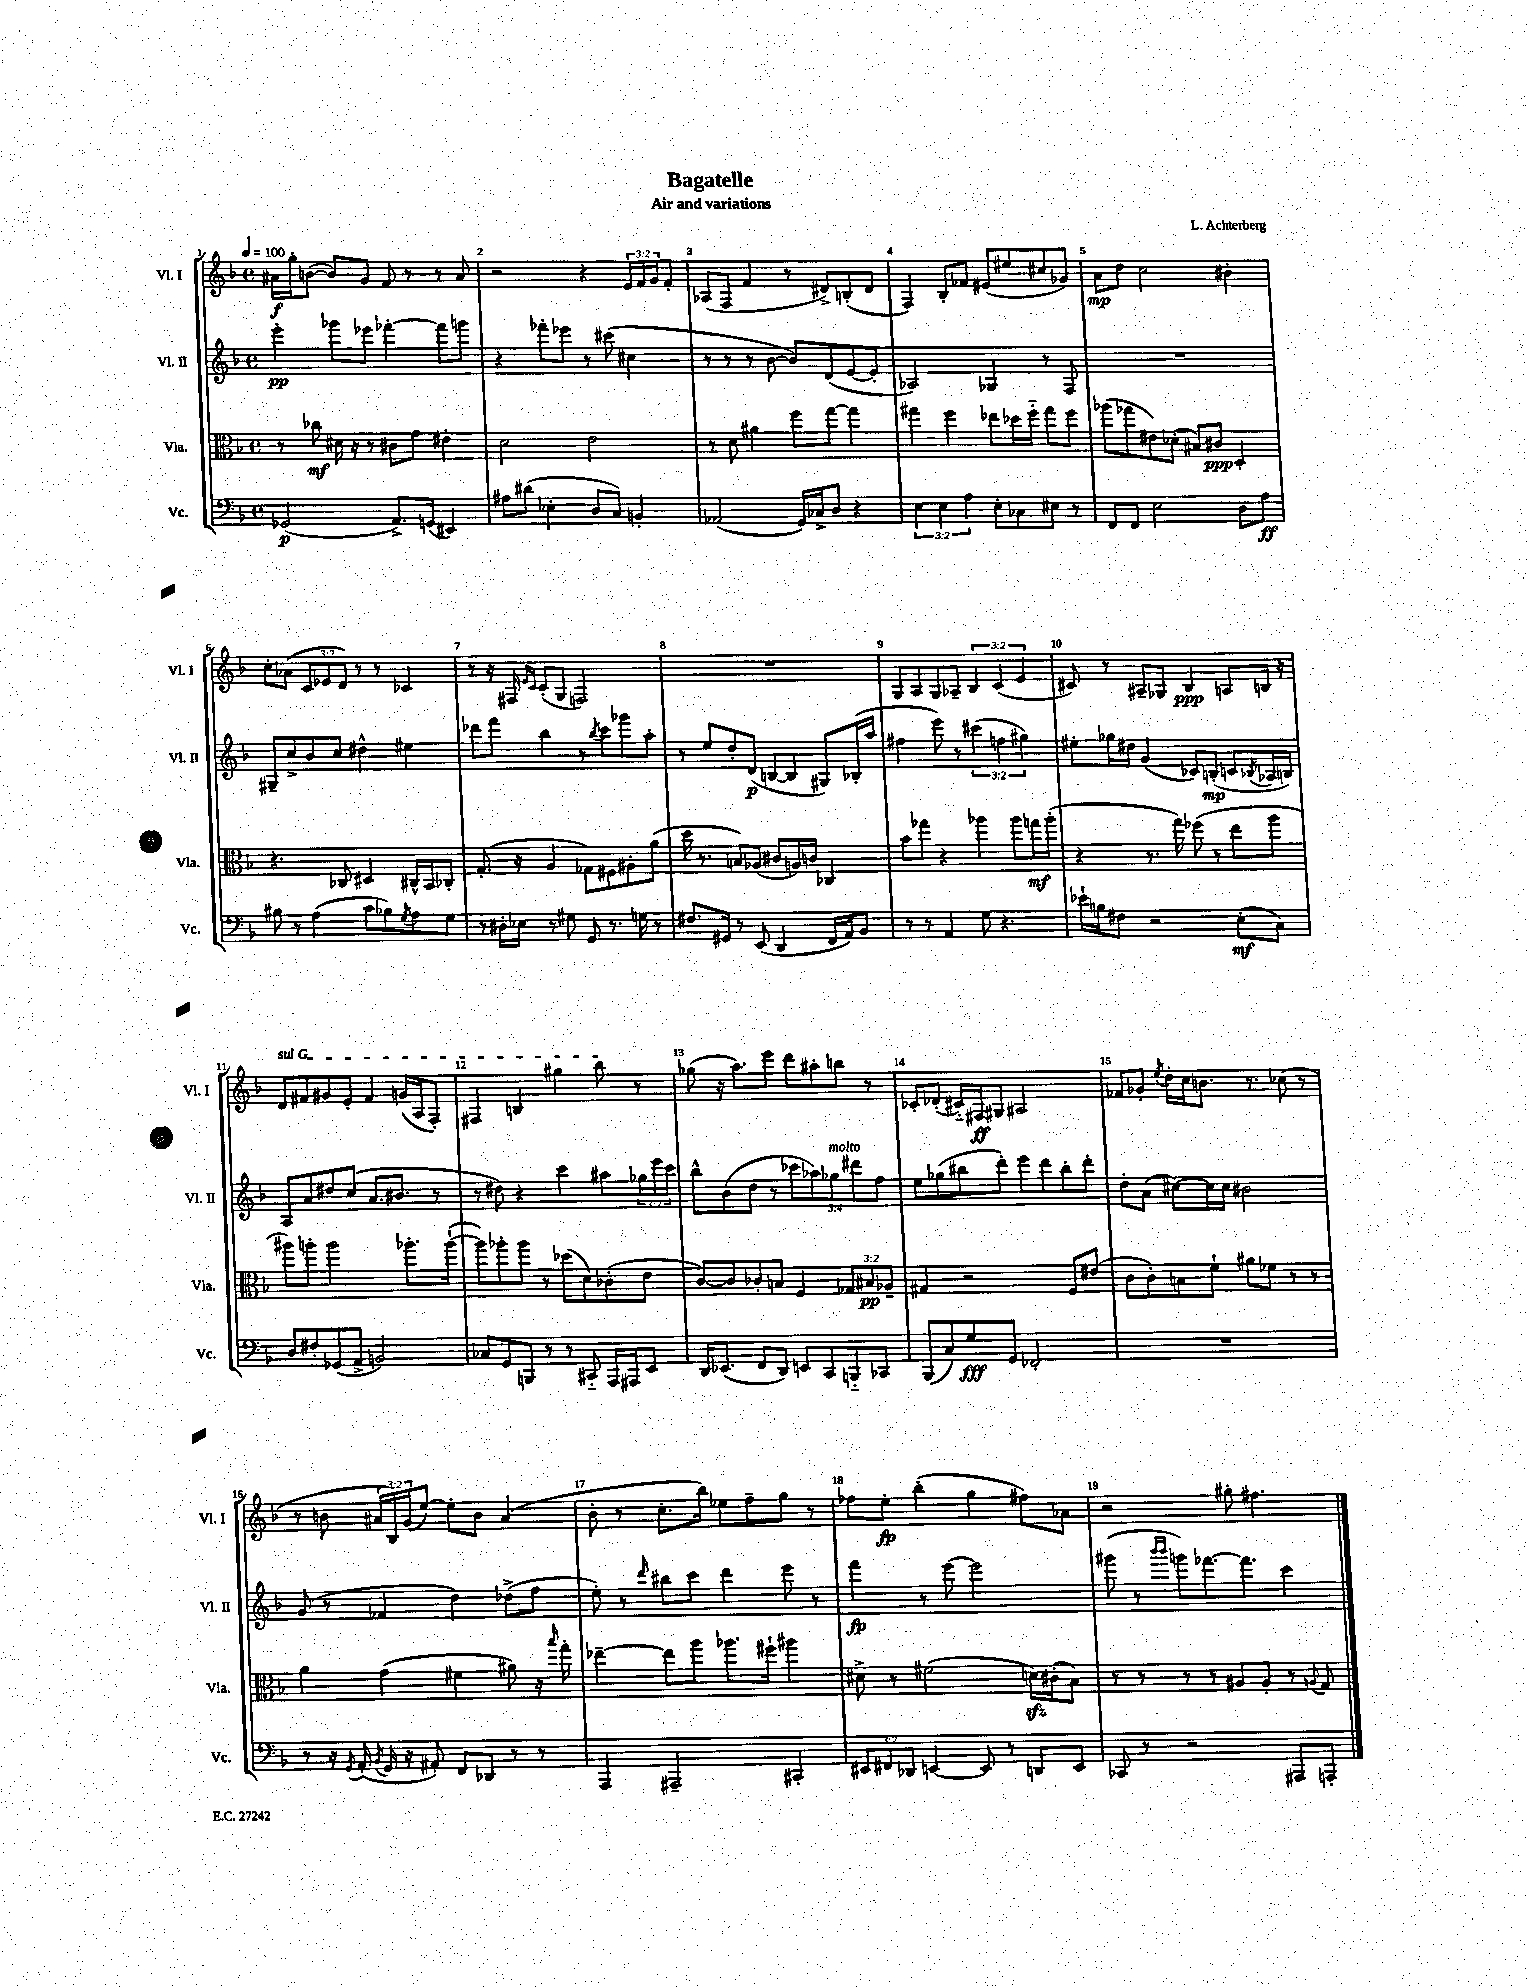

**kern	**kern	**kern	**kern
*staff4	*staff3	*staff2	*staff1
*clefF4	*clefC3	*clefG2	*clefG2
*k[b-]	*k[b-]	*k[b-]	*k[b-]
*M4/4	*M4/4	*M4/4	*M4/4
*met(c)	*met(c)	*met(c)	*met(c)
*MM100	*MM100	*MM100	*MM100
(2GG-/	8r	4eee'\	16a#\LL
.	.	.	16gg'\J
.	8cc-\	.	([8b\J
.	16d#\	8ggg-\L	8b/]L)
.	16r	.	.
.	8r	8eee-\J	8g/J
8.AA^/L)	8c#\L	[4fff-'\	8f/
.	8g\J	.	8r
(16GG/Jk	.	.	.
4EE#/)	4e#'\	8fff-\]L	8r
.	.	8ggg\J	8a#/
=	=	=	=
8A#\L	2d\	4r	2r
(8d#\J	.	.	.
4E-'\	.	8fff-'\L	.
.	.	8eee-\J	.
8D/L	2e\	8r	4r
8C/J)	.	(8ccc#\	.
4BB'/	.	4cc#\	24e/LL
.	.	.	24f/
.	.	.	24g/J
.	.	.	8f'/J
=	=	=	=
(2AA-/	8r	8r	(8A-/L
.	8d\	8r	8F/J
.	4a#\	8r	4f/
.	.	[8b-\	.
16GG/LL)	8ff\L	8b-/]L)	8r
16C-^/J	.	.	.
8D/J	[8gg\J	(8d/	8d#^/L)
4r	4gg\]	[8e/	(8B'/
.	.	8e'/]J	8d#/J
=	=	=	=
6E\	4gg#\	2A-/)	4F/)
6E\	.	.	.
.	4ff\	.	8B-'/L
6A\	.	.	.
.	.	.	8f-/J
8E'\L	8ee-\L	4G-/	(8e#/L
8C-\	16dd-\L	.	8ee#/
.	16ff'~\JJ	.	.
8E#\J	8gg#\L	8r	8cc#/
8r	8ff\J	8F/	8g-/J)
=	=	=	=
8FF/L	(8aa-\L	1r	8a\L
8FF/J	8gg-\	.	8dd\J
2E\	8e#\)	.	2cc\
.	(8d-'\J	.	.
.	8B#/L)	.	.
.	8c#/J	.	.
8D\L	4D'/	.	4b#'\
8A\J	.	.	.
=	=	=	=
8B#\	4.r	8G#~/L	8cc'\L
8r	.	8cc^/	(8a-\J
(4A\	.	8b-/	12c/L
.	.	.	12e-/
.	8C-/	8cc/J	.
.	.	.	12d/J)
8c\L	4D#/	4dd#^^\	8r
8B-\)	.	.	8r
8qG/	.	.	.
8A\	16C#^^/LL	4ee#\	4c-/
.	16BB-/J	.	.
8G\J	8C-'/J	.	.
=	=	=	=
8r	(8.G'/	8ddd-\L	8r
16D#'\LL	.	8fff\J	16r
16E-\JJ	16r	.	16F#/
.	.	.	16qqe/LL
.	.	.	16qqc/JJ
8r	4A/	4bb-\	(8c'/L
8G#\	.	.	8G/J
8GG/	8G-\L)	8r	2F/)
.	.	8qbb-/	.
8.r	8F#\	8ccc\L	.
.	8A#'\	8ggg-\	.
16G\	.	.	.
8r	(8a\J	8aa'\J	.
=	=	=	=
8.F#/L	16dd\	8r	1r
.	8.r	.	.
.	.	8ee/L	.
16GG#/Jk	.	.	.
8r	8B/L)	8dd'/	.
(8EE/	(8A-/J	(8d/J	.
4DD/	8c#/L	[8B/L	.
.	16A/L)	8B/]J	.
.	16c/JJ	.	.
16FF/LL	4C-/	8G#/L)	.
16AA/J)	.	.	.
8BB-/J	.	(16B-'/L	.
.	.	16aa/JJ	.
=	=	=	=
8r	8b-\L	4ff#\	8G/L
8r	8gg-\J	.	8A/
4AA/	4r	8eee\)	8G/
.	.	8r	8A-~/J
8G\	4aa-\	(6ccc#\	6B-/
4.r	.	.	.
.	.	6ff\	(6c/
.	8aa-\L	.	.
.	.	6gg#\)	6e/
.	16gg\L	.	.
.	(16aa-'\JJ	.	.
=	=	=	=
16e-`\LL	4r	8ee#'\L	8c#/)
16B\J	.	.	.
8F#\J	.	16gg-\L	8r
.	.	16dd#\JJ	.
2r	8.r	(4g/	8A#~/L
.	.	.	8G-/J
.	16gg\)	.	.
.	(8ff-\	8c-/L)	4B-/
.	8r	(8B'/J	.
(8E'\L	8ee\L	8c/L	8A/L
.	.	8qB-/	.
8C\J)	8aa\J	16A-/L	16B/Jk
.	.	16B/JJ)	16r
=	=	=	=
8D/L	8aa#\L)	8A/L	8d/L
8F#'/	8aa'\J	8a/	8f#/
(8GG-/	2aa\	8dd#/	8g#/
8AA^/J	.	(8cc/J	8e'/J
2BB/)	.	8.a/L	4f#/
.	.	8.b#/J	.
.	8.aa-'\L	.	(16g/LL
.	.	.	16A/J
.	.	8r	8F'/J)
.	([16aa-`\Jk	.	.
=	=	=	=
8C-/L	8aa-\]L)	8r	4F#/
8GG/	8aa-'\	8dd#\)	.
8BBB/J	8aa-\J	4r	4B/
8r	8r	.	.
8r	(8dd-\L	4ccc\	4gg#\
8CC#'~/	8d\)	.	.
16AAA/LL	(8c-'\	8aa#\L	8bb-\
16AAA#/J	.	.	.
8EE/J	8e\J	24gg-\L	8r
.	.	24eee\	.
.	.	24ccc\JJ	.
=	=	=	=
16DD/LK	[8c/L)	8bb-^^\L	(8gg-\
(8.EE-/J	.	.	.
.	8c/]	(8b-\	16r
.	.	.	8.aa\L)
8FF/L	8c-'/	8dd\J	.
8DD/J)	8B/J	8r	8eee\J
8EE/L	4F/	10ccc-\L	8ddd\L
.	.	10aa-\)	.
8CC/	.	.	8aa#'\
.	.	10gg-\	.
8BBB'~/	12G-/L	.	8bb\J
.	.	10ddd#\	.
.	12B#/	.	.
8CC-/J	.	.	8r
.	.	10ff\J	.
.	12A-~/J	.	.
=	=	=	=
(8BBB-/L	4G#/	8ee\L	8c-'/L
8C/)	.	(8gg-\	(8d-'/J
8G/	2r	8bb#\	16c#'~/LL)
.	.	.	16F#/J
8GG/J	.	8ddd'\J)	8G#/J
2FF-'/	.	8eee\L	2A#/
.	.	8ddd\	.
.	8F/L	8bb#'\	.
.	(8e#/J	8ddd'\J	.
=	=	=	=
1r	8c\L	8dd'\L	8f-/L
.	8c'\)	(8a\J	8g-'/J
.	.	.	8qee/
.	8B\	[8cc#\L)	16dd'\LL
.	.	.	16cc\J
.	8f`\J	16cc#\]L	8.b\J
.	.	16cc#\JJ	.
.	8a#\L	2b#\	.
.	.	.	8.r
.	8f-\J	.	.
.	8r	.	(8cc-\
.	8r	.	8r
=	=	=	=
8r	4a\	(8g/	8r
16r	.	8r	8b\
8qGG/	.	.	.
(16AA'/	.	.	.
8qBB-/	.	.	.
16GG/	(4g\	4f-/	24a#/LL
.	.	.	24B-/)
16r	.	.	.
.	.	.	(24g/J
8AA#'/)	.	.	[8ee/J)
8FF/L	4f#\	4dd\)	8ee'\]L
8DD-/J	.	.	8b\J
8r	8a#\)	(8dd-^\L	(4a#/
8r	16r	8ff\J	.
.	16qqbb-/	.	.
.	16gg'\	.	.
=	=	=	=
4AAA/	[4ee-~\	8ee'\)	8b-'\
.	.	8r	8r
.	.	16qqddd/	.
2AAA#~/	8ee-\]L	8bb#\L	8.cc'\L
.	8aa\J	8ccc\J	.
.	.	.	16bb-\Jk)
.	8.aa-\L	4ddd\	8ee-\L
.	.	.	8ff~\
.	16ff#`\Jk	.	.
4CC#'/	4aa#\	8eee\	8gg\J
.	.	8r	8r
=	=	=	=
12EE#/L	8d#^\	4fff\	8ff-\L
12FF#/	.	.	.
.	8r	.	8ee'\J
12DD-/J	.	.	.
[4EE/	(2f#\	8r	(4bb-'\
.	.	[8eee\	.
8EE/]	.	2eee\]	4gg\
8r	.	.	.
8DD/L	16d\LL)	.	8ff#\L)
.	(16c#'\J	.	.
8EE/J	8B-\J)	.	8a-\J
=	=	=	=
8CC-/	8r	(8ggg#\	2r
8r	8r	8r	.
.	.	16qqbbb-/LL	.
.	.	16qqbbb-/JJ	.
2r	8r	8ggg\L)	.
.	8r	[8.fff-\	.
.	8A#/L	.	8gg#'\
.	.	8.fff-\]J	.
.	8A#'/J	.	4.ff#\
8AAA#/L	8r	4ccc\	.
.	8qqA/	.	.
8AAA'/J	8G/	.	.
==	==	==	==
*-	*-	*-	*-
